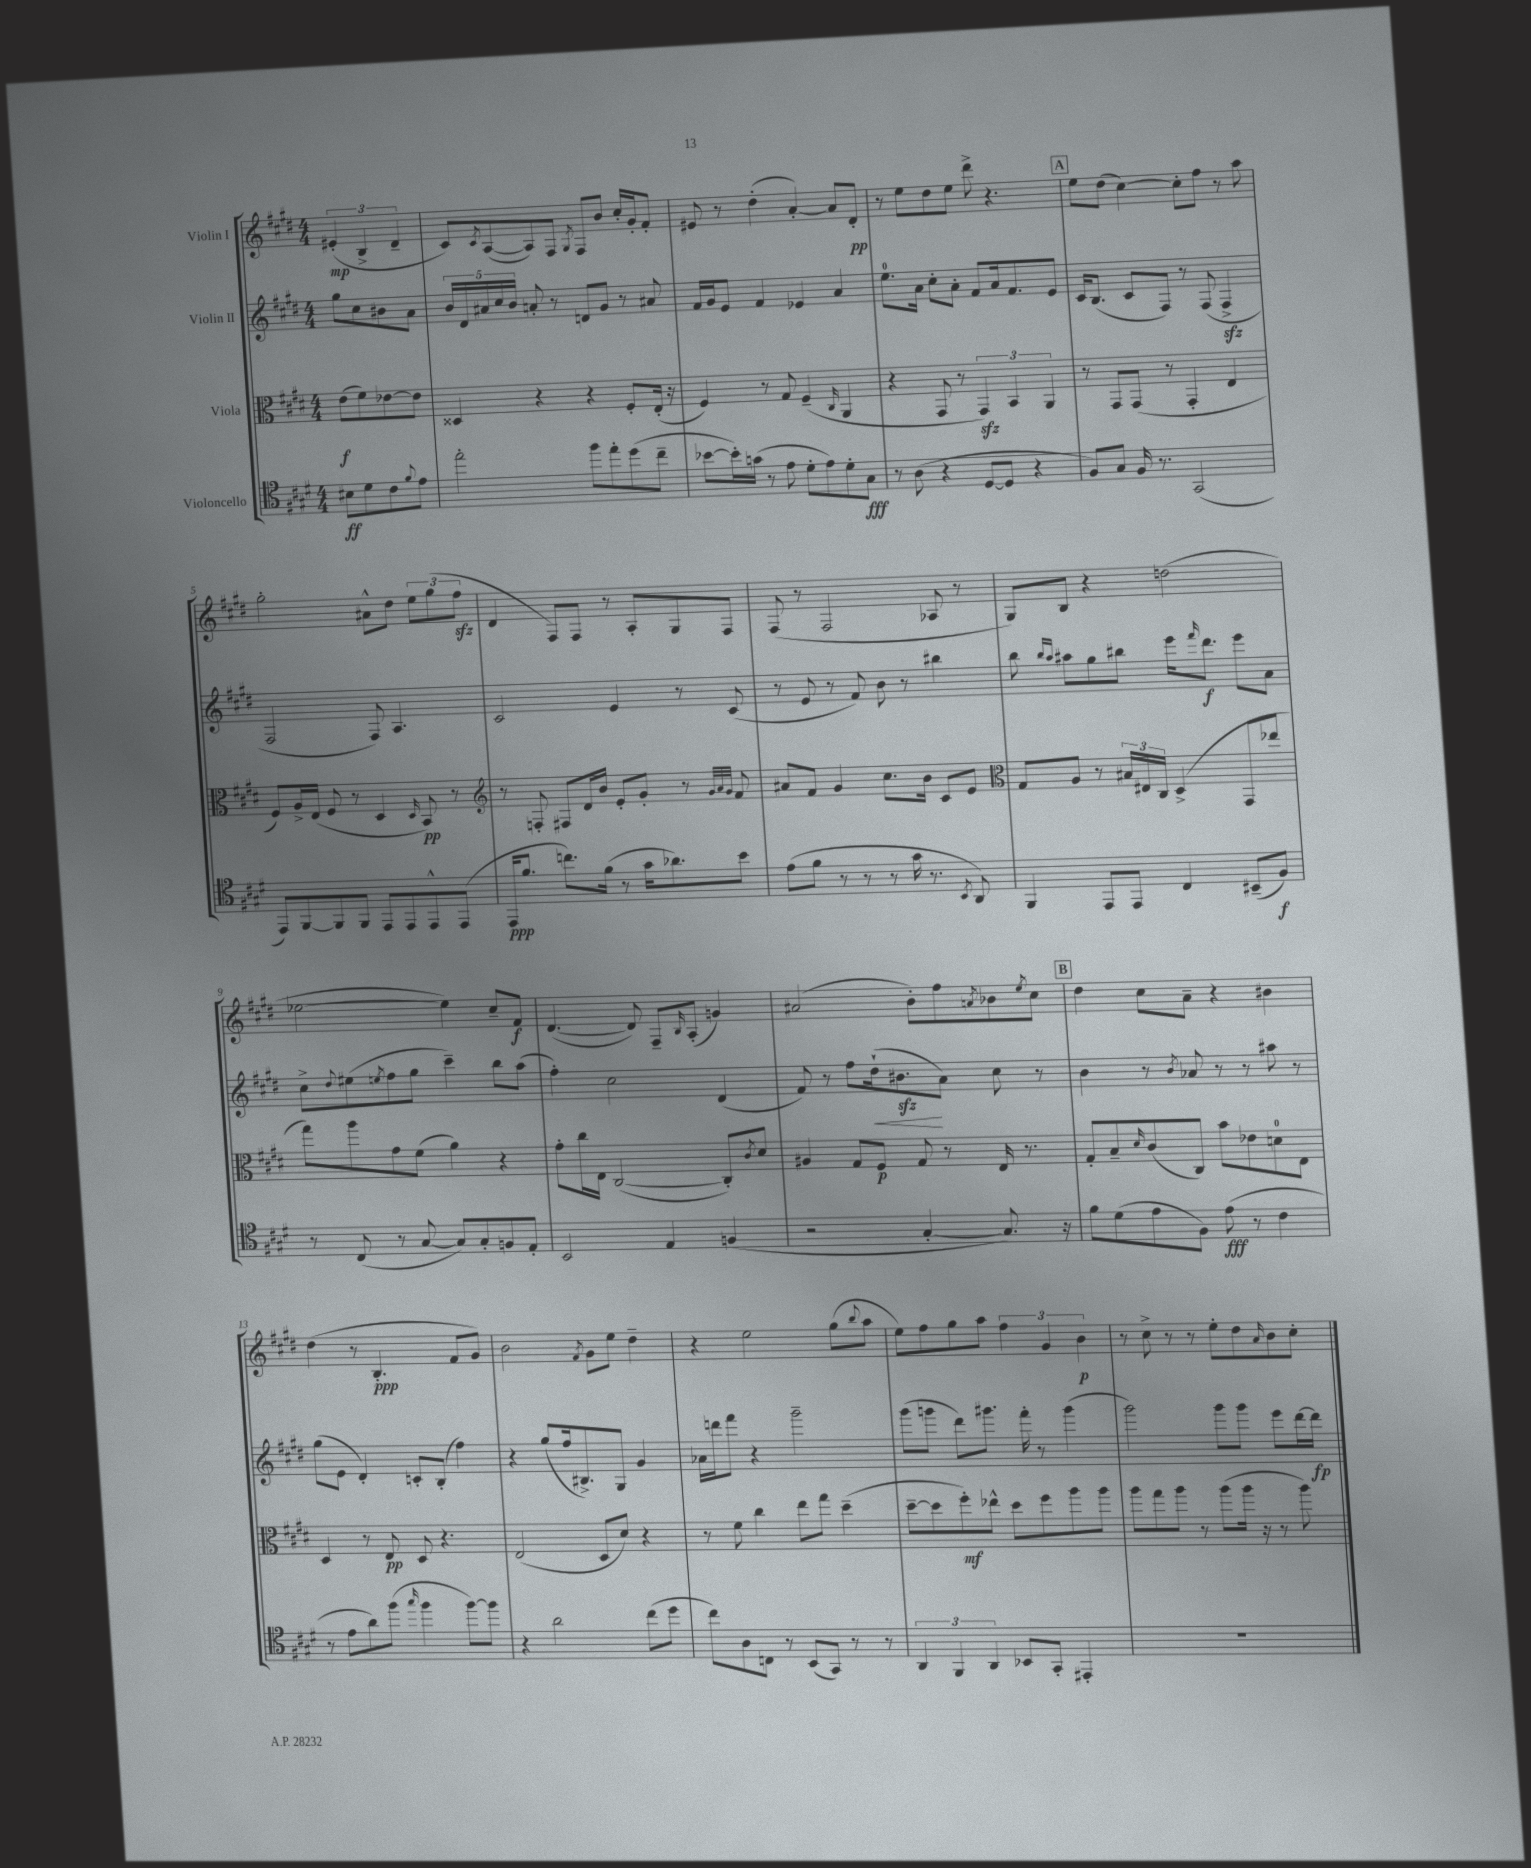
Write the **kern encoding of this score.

**kern	**dynam	**kern	**dynam	**kern	**dynam	**kern	**dynam
*part4	*part4	*part3	*part3	*part2	*part2	*part1	*part1
*staff4	*staff4	*staff3	*staff3	*staff2	*staff2	*staff1	*staff1
*I"Violoncello	*	*I"Viola	*	*I"Violin II	*	*I"Violin I	*
*clefC4	*	*clefC3	*	*clefG2	*	*clefG2	*
*k[f#c#g#d#]	*	*k[f#c#g#d#]	*	*k[f#c#g#d#]	*	*k[f#c#g#d#]	*
*M4/4	*	*M4/4	*	*M4/4	*	*M4/4	*
=	=	=	=	=	=	=	=
8B#X\L	ff	(8e\L	f	8gg#\L	.	(6e#X'/	mp
8d#\	.	8f#\)	.	8cc#\	.	.	.
.	.	.	.	.	.	6B^/	.
8c#\	.	[8e-X\	.	8b#X\	.	.	.
.	.	.	.	.	.	6d#~/	.
8qqf#/	.	.	.	.	.	.	.
8e\J	.	8e-\J]	.	8a\J	.	.	.
=1	=1	=1	=1	=1	=1	=1	=1
2ee'\	.	4D##X/	.	20b/LL	.	8c#/L)	.
.	.	.	.	20d#/	.	.	.
.	.	.	.	20a#X/	.	.	.
.	.	.	.	.	.	8qc#/	.
.	.	.	.	.	.	([8A/	.
.	.	.	.	20cc#/	.	.	.
.	.	.	.	20b/JJ	.	.	.
.	.	4r	.	8an'/	.	8A/])	.
.	.	.	.	8r	.	8F#/J	.
.	.	.	.	.	.	8qG#/	.
8ff#\L	.	4r	.	8dn/L	.	8F#/L	.
8ee'\	.	.	.	8g#/J	.	8b/J	.
(8dd#\	.	8F#'/L	.	8r	.	16cc#'/LL	.
.	.	.	.	.	.	16g#'/J	.
8cc#~\J	.	(16E'/Jk	.	8a#X/	.	8f#'/J	.
.	.	16r	.	.	.	.	.
=2	=2	=2	=2	=2	=2	=2	=2
[8b-X\L	.	4F#/)	.	16f#/LL	.	8e#X/	.
.	.	.	.	16g#/J	.	.	.
16b-'\L])	.	.	.	8e/J	.	8r	.
(16gn\JJ	.	.	.	.	.	.	.
8r	.	8r	.	4f#/	.	(4dd#'\	.
8e\	.	8G#/	.	.	.	.	.
8d#'\L	.	(4F#~/	.	4e-X/	.	[4a'/)	.
8e\)	.	.	.	.	.	.	.
.	.	16qqC#/	.	.	.	.	.
8d#'\	.	4AA/	.	4a/	.	8a/L]	.
8G#\J	fff	.	.	.	.	8d#'/J	pp
=3	=3	=3	=3	=3	=3	=3	=3
8r	.	4r	.	8.ee\L	.	8r	.
(8A\	.	.	.	.	.	8ee\L	.
.	.	.	.	16a\Jk	.	.	.
4r	.	8GG#/	.	8cc#'\L	.	8dd#\	.
.	.	8r	.	8a'\J	.	8ee\J	.
[8D#/L	.	6GG#zz/)	.	8f#/L	.	8ddd#^\	.
8D#/J]	.	.	.	16a/k	.	4.r	.
.	.	6BB/	.	.	.	.	.
.	.	.	.	8.f#/	.	.	.
4r	.	.	.	.	.	.	.
.	.	6AA/	.	.	.	.	.
.	.	.	.	8e/J	.	.	.
!!LO:REH:place=s1:t=A
=4	=4	=4	=4	=4	=4	=4	=4
8F#/L)	.	8r	.	16c#/KL	.	8ee\L	.
.	.	.	.	(8.B/J	.	.	.
8G#/J	.	8GG#/L	.	.	.	(8dd#\J	.
16F#/	.	(8GG#/J	.	8c#/L	.	[4cc#\)	.
8.r	.	.	.	.	.	.	.
.	.	8r	.	8F#/J)	.	.	.
(2GG#/	.	4GG#'/	.	8r	.	8cc#'\L]	.
.	.	.	.	(8F#/	.	8ff#\J	.
.	.	4E/	.	4F#zz^/	.	8r	.
.	.	.	.	.	.	8aa\	.
!!LO:LB:g=z
=5	=5	=5	=5	=5	=5	=5	=5
8EE/L)	.	8F#/L)	.	2F#/	.	2gg#'\	.
[8FF#/	.	16A^/L	.	.	.	.	.
.	.	(16E/JJ	.	.	.	.	.
8FF#/]	.	8F#/	.	.	.	.	.
8FF#/J	.	8r	.	.	.	.	.
8EE/L	.	4D#/	.	8F#/)	.	8a#X^^\L	.
8EE/	.	.	.	4.A/	.	8dd#\J	.
.	.	16qqD#/	.	.	.	.	.
8EE^^/	.	8BB/)	pp	.	.	12ee\L	.
.	.	.	.	.	.	(12gg#\	.
(8EE/J	.	8r	.	.	.	.	.
.	.	.	.	.	.	12ff#zz\J	.
=6	=6	=6	=6	=6	=6	=6	=6
*	*	*clefG2	*	*	*	*	*
16EE/KL	ppp	8r	.	2c#/	.	4d#/	.
8.f#/J	.	.	.	.	.	.	.
.	.	8Fn'/	.	.	.	.	.
8.ccn\L)	.	8F#X/L	.	.	.	8F#/L)	.
.	.	16d#/L	.	.	.	8F#/J	.
(16f#\Jk	.	16b/JJ	.	.	.	.	.
8r	.	8e'/L	.	4e/	.	8r	.
16g#\KL	.	8g#'/J	.	.	.	8A'/L	.
8.a-X\)	.	.	.	.	.	.	.
.	.	8r	.	8r	.	8G#/	.
.	.	32qqg#/LLL	.	.	.	.	.
.	.	32qqa/	.	.	.	.	.
.	.	32qqg#/JJJ	.	.	.	.	.
8b\J	.	8f#/	.	(8c#/	.	8F#/J	.
=7	=7	=7	=7	=7	=7	=7	=7
(8e\L	.	8a#X/L	.	8r	.	(8F#/	.
8f#\J	.	8f#/J	.	8e/	.	8r	.
8r	.	4g#/	.	8r	.	2F#/	.
8r	.	.	.	8f#/)	.	.	.
8r	.	8.cc#\L	.	8b\	.	.	.
16g#\	.	.	.	8r	.	.	.
8.r	.	16b\Jk	.	.	.	.	.
.	.	8c#/L	.	4bb#X\	.	8A-X/	.
8qBB/	.	.	.	.	.	.	.
8AA/)	.	8e/J	.	.	.	8r	.
=8	=8	=8	=8	=8	=8	=8	=8
*	*	*clefC3	*	*	*	*	*
4FF#/	.	8G#/L	.	8bb\	.	8G#/L)	.
.	.	.	.	16qqbb/LL	.	.	.
.	.	.	.	16qqaa/JJ	.	.	.
.	.	8A/J	.	8aa#X\L	.	8B/J	.
8EE/L	.	8r	.	8gg#\	.	4r	.
8EE/J	.	24B#X/LL	.	8bb#X\J	.	.	.
.	.	24E#X/	.	.	.	.	.
.	.	24C#/JJ	.	.	.	.	.
4C#/	.	(4D#^/	.	16eee\KL	.	(2ddn\	.
.	.	.	.	16qqfff#/	.	.	.
.	.	.	.	8.ddd#\J	f	.	.
(8BB#X~/L	.	8GG#/L	.	8eee\L	.	.	.
8F#/J)	f	8ee-X/J	.	8a\J	.	.	.
!!LO:LB:g=z
=9	=9	=9	=9	=9	=9	=9	=9
8r	.	8gg#\L)	.	8cc#^\L	.	[2ee-X\	.
.	.	.	.	8qqdd#/	.	.	.
(8C#/	.	8aa\	.	(8ee#X\	.	.	.
.	.	.	.	8qeen/	.	.	.
8r	.	8g#\	.	8ff#\	.	.	.
[8G#/	.	(8f#\J	.	8gg#\J	.	.	.
8G#/L])	.	4a\)	.	4ccc#~\)	.	4ee-\])	.
8G#'/	.	.	.	.	.	.	.
8Fn/	.	4r	.	8bb\L	.	8cc#~/L	.
8E'/J	.	.	.	(8aa\J	.	8f#/J	f
=10	=10	=10	=10	=10	=10	=10	=10
2BB/	.	8g#'\L	.	4ff#'\)	.	([4.d#/	.
.	.	16cc#\L	.	.	.	.	.
.	.	16E\JJ	.	.	.	.	.
.	.	([2C#/	.	2cc#\	.	.	.
.	.	.	.	.	.	8d#/])	.
4E/	.	.	.	.	.	8F#~/L	.
.	.	.	.	.	.	16qqB/	.
.	.	.	.	.	.	(8A'/J	.
(4Fn/	.	8C#'/L])	.	(4d#/	.	4gn/)	.
.	.	8qc#/	.	.	.	.	.
.	.	8d#/J	.	.	.	.	.
=11	=11	=11	=11	=11	=11	=11	=11
2r	.	4A#X/	.	8f#/)	.	(2a#X/	.
.	.	.	.	8r	.	.	.
.	.	8G#/L	.	8ff#\L	.	.	.
!	!	!	!	!	!LO:HP:b	!	!
.	.	8F#/J	p	(16dd#`\k	<	.	.
.	.	.	.	8.b#Xzz\	.	.	.
[4G#'/	.	8G#/	.	.	.	8b'\L)	.
.	.	8r	.	8a\J)	[	8ff#\	.
.	.	.	.	.	.	8qan/	.
8.G#/])	.	16E/	.	8cc#\	.	8b-X\	.
.	.	8.r	.	.	.	.	.
.	.	.	.	.	.	8qee/	.
.	.	.	.	8r	.	8cc#\J	.
16r	.	.	.	.	.	.	.
!!LO:REH:place=s1:t=B
=12	=12	=12	=12	=12	=12	=12	=12
8f#\L	.	8G#'/L	.	4b\	.	4dd#\	.
(8d#\	.	8B~/	.	.	.	.	.
.	.	16qqd#/	.	.	.	.	.
8e\	.	(8c#/	.	8r	.	8cc#\L	.
.	.	.	.	8qb/	.	.	.
8F#\J)	.	8C#/J)	.	8a-X/	.	8a~\J	.
(8e\	fff	8b\L	.	8r	.	4r	.
8r	.	8e-X\	.	8r	.	.	.
4c#\	.	8dn\	.	8aa#X\	.	4b#X\	.
.	.	8E\J	.	8r	.	.	.
!!LO:LB:g=z
=13	=13	=13	=13	=13	=13	=13	=13
8r	.	4D#/	.	(8gg#\L	.	(4dd#\	.
8e\L	.	.	.	8e\J	.	.	.
8a\)	.	8r	.	4d#'/)	.	8r	.
(8ff#\J	.	8E/	pp	.	.	4.B'/	ppp
16qqgg#/	.	.	.	.	.	.	.
4ff#\	.	8D#/	.	8cn'/L	.	.	.
.	.	4.r	.	(8B'/J	.	.	.
[8ff#\L)	.	.	.	4ff#\)	.	8f#/L	.
8ff#\J]	.	.	.	.	.	8g#/J)	.
=14	=14	=14	=14	=14	=14	=14	=14
4r	.	(2E/	.	4r	.	2b\	.
2a\	.	.	.	(8gg#/L	.	.	.
.	.	.	.	16ff#/k	.	.	.
.	.	.	.	8.B#X^/)	.	.	.
.	.	.	.	.	.	8qf#/	.
.	.	8D#/L	.	.	.	8g#\L	.
.	.	8d#/J)	.	8G#/J	.	8ee\J	.
(8cc#\L	.	4r	.	4g#/	.	4dd#~\	.
8dd#\J	.	.	.	.	.	.	.
=15	=15	=15	=15	=15	=15	=15	=15
8cc#\L)	.	8r	.	16a-X\LL	.	4r	.
.	.	.	.	16dddn\J	.	.	.
8A\	.	8f#\	.	8fff#\J	.	.	.
8Cn\J	.	4cc#\	.	4r	.	2ee\	.
8r	.	.	.	.	.	.	.
(8BB/L	.	8ee\L	.	2ggg#~\	.	.	.
8GG#/J)	.	8gg#\J	.	.	.	.	.
8r	.	(4dd#~\	.	.	.	(8gg#\L	.
.	.	.	.	.	.	8qqbb/	.
8r	.	.	.	.	.	8aa\J	.
=16	=16	=16	=16	=16	=16	=16	=16
6AA/	.	[8dd#~\L	.	(8ggg#\L	.	8ee\L)	.
.	.	8dd#\]	.	8gggn\J	.	8ff#\	.
6FF#/	.	.	.	.	.	.	.
.	.	8ff#'\)	mf	8ddd#\L)	.	8gg#\	.
6AA/	.	.	.	.	.	.	.
.	.	8ee-X^^\J	.	8.ggg#X\J	.	8aa\J	.
8BB-X/L	.	8dd#\L	.	.	.	6ff#\	.
.	.	.	.	16fff#'\	.	.	.
8GG#'/J	.	8ff#\	.	8r	.	.	.
.	.	.	.	.	.	6g#/	.
4EE#X'/	.	8aa\	.	(4ggg#\	.	.	.
.	.	.	.	.	.	6b\	p
.	.	8aa\J	.	.	.	.	.
=17	=17	=17	=17	=17	=17	=17	=17
1r	.	8aa\L	.	2ggg#\)	.	8r	.
.	.	8gg#\	.	.	.	8cc#^\	.
.	.	8aa\J	.	.	.	8r	.
.	.	8r	.	.	.	8r	.
.	.	(8aa\L	.	8ggg#\L	.	8ee'\L	.
.	.	16aa\Jk	.	8ggg#\J	.	8dd#\	.
.	.	16r	.	.	.	.	.
.	.	.	.	.	.	16qqa/	.
.	.	8r	.	8eee\L	.	8b\	.
.	.	8aa\)	.	[16ddd#\L	.	8cc#'\J	.
.	.	.	.	16ddd#\JJ]	fp	.	.
==	==	==	==	==	==	==	==
*-	*-	*-	*-	*-	*-	*-	*-
